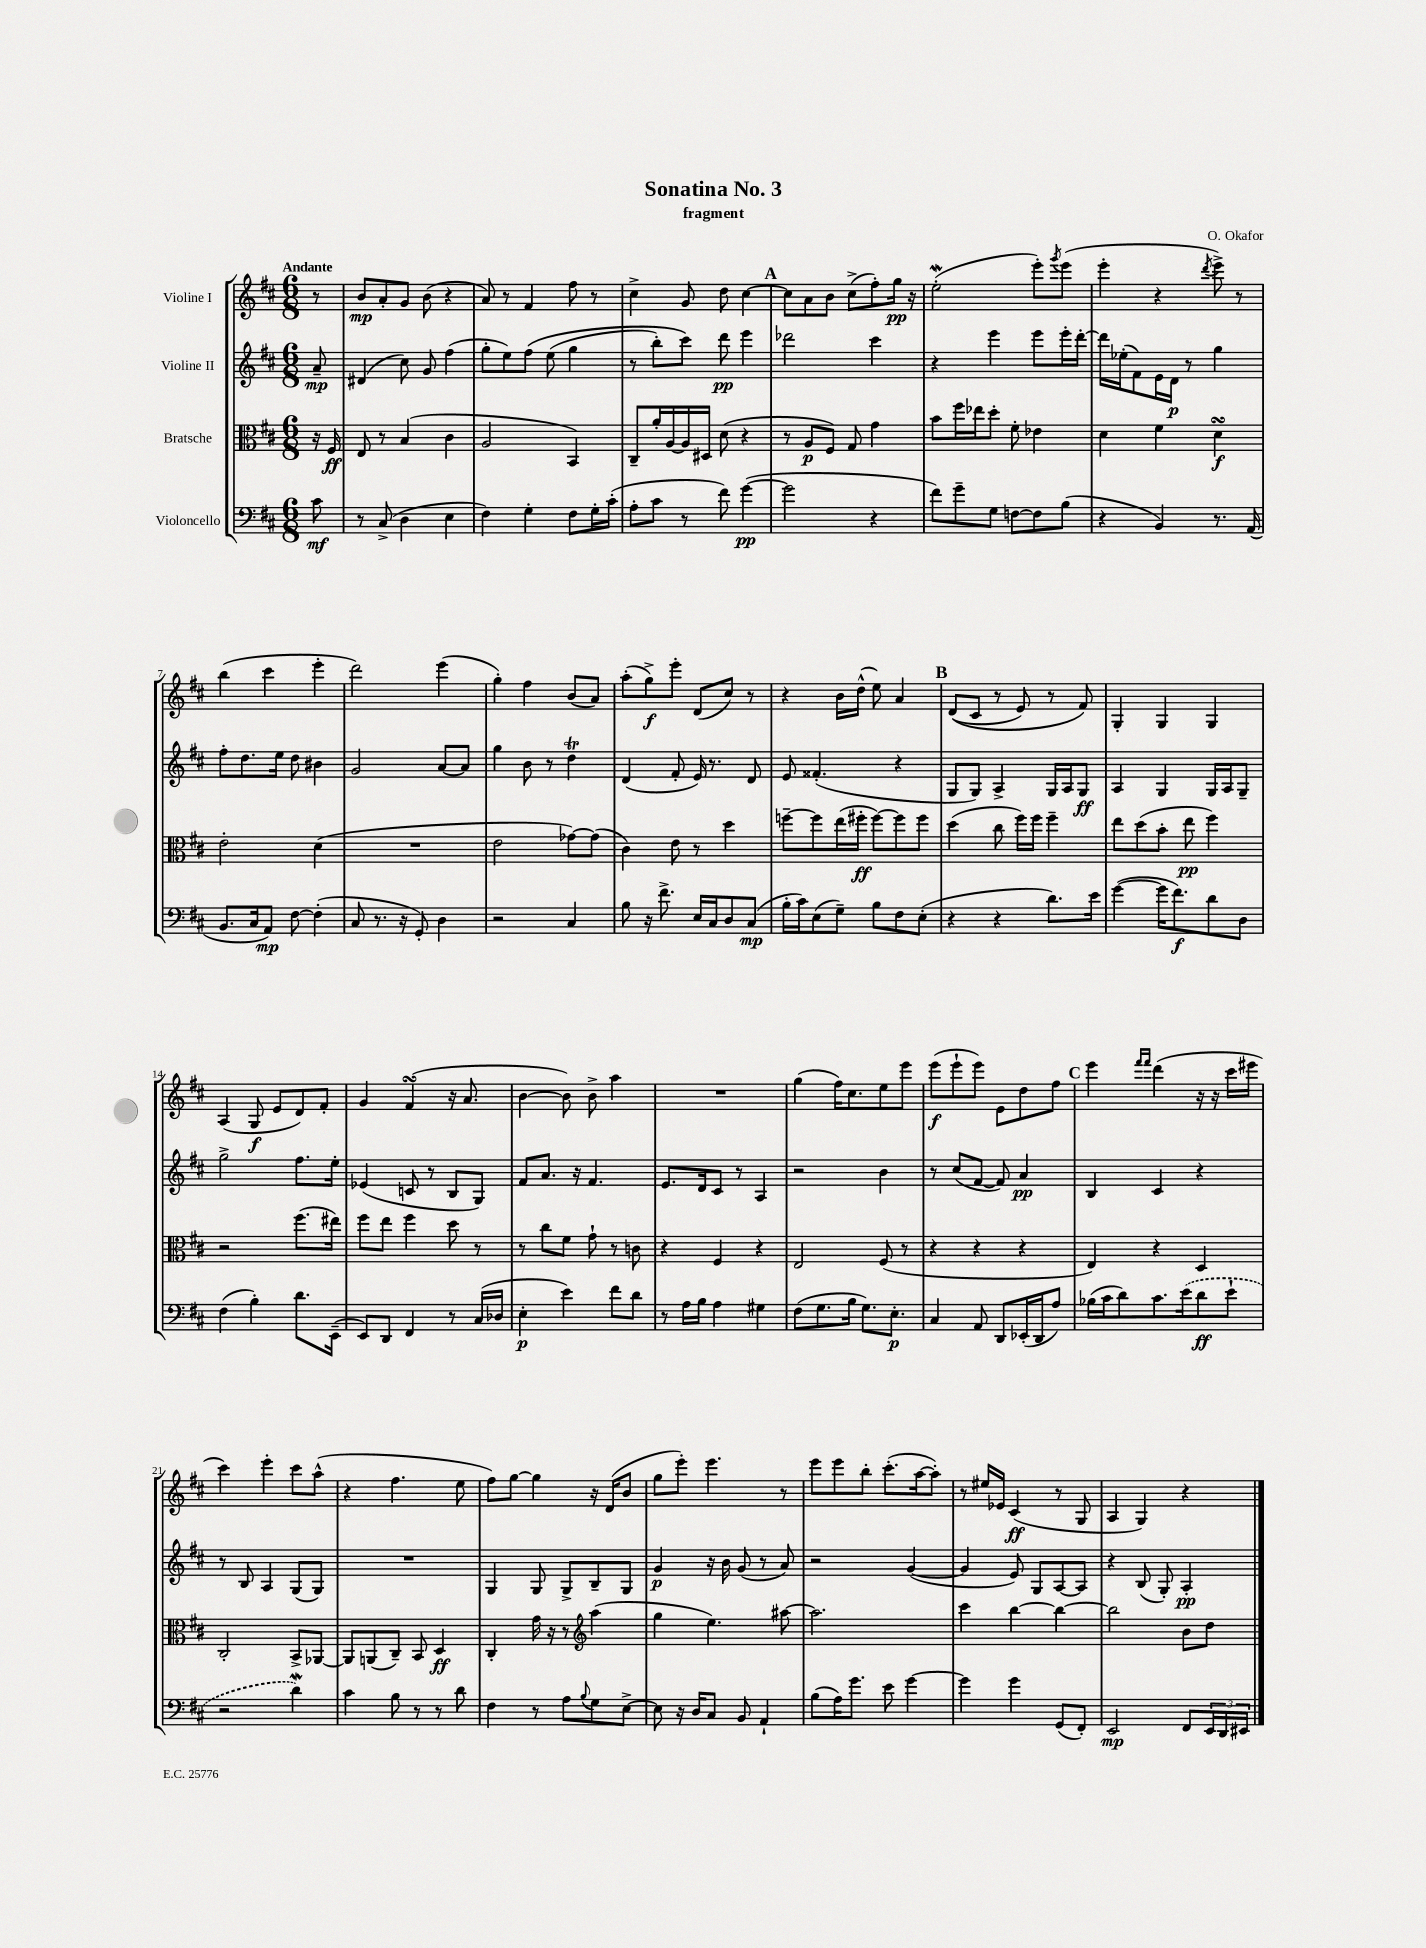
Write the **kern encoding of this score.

**kern	**kern	**kern	**kern
*staff4	*staff3	*staff2	*staff1
*clefF4	*clefC3	*clefG2	*clefG2
*k[f#c#]	*k[f#c#]	*k[f#c#]	*k[f#c#]
*M6/8	*M6/8	*M6/8	*M6/8
8c#\	16r	8a~/	8r
.	16F#/	.	.
=	=	=	=
8r	8E/	(4d#/	8b/L
(8C#^/	8r	.	8a'/
4D\	(4B/	8cc#\)	8g/J
.	.	8g/	(8b\
4E\	4c#\	(4ff#\	4r
=	=	=	=
4F#\)	2A/	8gg'\L	8a/)
.	.	8ee\)	8r
4G'\	.	&(8ff#\J	4f#/
.	.	(8ee\	.
8F#\L	4BB/)	4gg\	8ff#\
16G'\L	.	.	8r
(16c#'\JJ	.	.	.
=	=	=	=
8A'\L	8C#~/L	8r	4cc#^\
8c#\J	16a'/L	8bb'\L)	.
.	[16A/	.	.
8r	16A/]	8ccc#\J&)	8g/
.	16D#/JJ	.	.
8f#\)	(8d\	8ddd\	8dd\
([4g\	4r	4eee\	[4cc#\
=	=	=	=
2g\]	8r	2ddd-\	8cc#\]L
.	8A/L	.	8a\
.	8F#/J)	.	8b\J
.	8G/	.	(8cc#^\L
4r	4g\	4ccc#\	8ff#'\)
.	.	.	16gg\Jk
.	.	.	16r
=	=	=	=
8f#\L)	8b\L	4r	(2ee'\
8g~\	16ff#\L	.	.
.	16ee-\J	.	.
8G\J	8dd'\J	4eee\	.
[8F\L	8f#'\	.	.
8F\]	4e-\	8eee\L	8eee'\L)
.	.	.	8qggg/
(8B\J	.	16eee'\L	(8eee\J
.	.	[16ddd'\JJ	.
=	=	=	=
4r	4d\	16ddd\]LL	4eee'\
.	.	(16ee-'\J	.
.	.	8f#\)	.
4BB/)	4f#\	16e\L	4r
.	.	16d\JJ	.
.	.	8r	.
.	.	.	8qddd/
8.r	4d\	4gg\	8eee^\)
.	.	.	8r
(16AA/	.	.	.
=	=	=	=
8.BB/L	2e'\	8ff#'\L	(4bb\
.	.	8.dd\	.
16C#/k	.	.	.
8AA/J)	.	.	4ccc#\
.	.	16ee\Jk	.
[8F#\	.	8dd\	.
(4F#'\]	(4d\	4b#\	4eee'\
=	=	=	=
8C#/	2.r	2g/	2ddd\)
8.r	.	.	.
16r	.	.	.
8GG'/)	.	.	.
4D\	.	[8a/L	(4eee\
.	.	8a/]J	.
=	=	=	=
2r	2e\	4gg\	4gg'\)
.	.	8b\	4ff#\
.	.	8r	.
4C#/	[8g-\L)	4dd\	(8b/L
.	(8g-\]J	.	8a/J)
=	=	=	=
8B\	4c#\)	(4d/	(8aa'\L
16r	.	.	8gg^\)
8.f#^\	.	.	.
.	8e\	8f#'/	8eee'\J
16E/LL	8r	16e/)	(8d/L
16C#/J	.	8.r	.
8D/	4dd\	.	8cc#/J)
(8C#/J	.	8d/	8r
=	=	=	=
16B'\LL	[8ff~\L	8e/	4r
16c#\J)	.	.	.
(8E\	8ff\]	(4.f##'/	.
8G~\J)	(16ee\L	.	16b\LL
.	16ff#'\JJ	.	(16dd^^\JJ
8B\L	[8ff#\L)	.	8ee\)
8F#\	8ff#\]	4r	4a/
(8E'\J	8ff#\J	.	.
=	=	=	=
4r	(4dd\	8G/L	&((8d/L
.	.	8G/J)	8c#/J
4r	8cc#\	4A^/	8r
.	16ff#\LL)	.	8e/)
.	16ff#\JJ	.	.
8.d\L)	4ff#~\	16G/LL	8r
.	.	16A/J	.
.	.	8G/J	8f#/&)
16e\Jk	.	.	.
=	=	=	=
([4g\	8ee\L	4A/	4G'/
.	(8dd\	.	.
16g\]LK	8b'\J	4G/	4G/
8.f#\)	.	.	.
.	8ee\	.	.
8d\	4ff#\)	16G/LL	4G/
.	.	16A/J	.
8D\J	.	8G~/J	.
=	=	=	=
(4F#\	2r	2gg^\	(4A/
4B'\)	.	.	8G/
.	.	.	8e/L
8.d\L	(8.ff#\L	8.ff#\L	8d/)
.	.	.	8f#'/J
(16EE~\Jk	16ee#\Jk)	16ee'\Jk	.
=	=	=	=
8EE/L)	8ff#\L	(4e-/	4g/
8DD/J	8ee\J	.	.
4FF#/	4ff#\	8c/	(4f#/
.	.	8r	.
8r	8dd\	8B/L	16r
.	.	.	8.a/
(16C#/LL	8r	8G/J)	.
16D-/JJ	.	.	.
=	=	=	=
4E'\	8r	8f#/L	[4b\
.	8cc#\L	8.a/J	.
4e\)	8f#\J	.	8b\])
.	.	16r	.
.	8g`\	4.f#/	8b^\
8f#\L	8r	.	4aa\
8d\J	8c\	.	.
=	=	=	=
8r	4r	8.e/L	2.r
16A\LL	.	.	.
16B\JJ	.	16d/k	.
4A\	4F#/	8c#/J	.
.	.	8r	.
4G#\	4r	4A/	.
=	=	=	=
(8F#\L	2E/	2r	(4gg\
8.G\	.	.	.
.	.	.	16ff#\LK)
16B\Jk	.	.	8.cc#\
8.G\L)	.	.	.
.	(8F#/	4b\	8ee\
8.E'\J	.	.	.
.	8r	.	8eee\J
=	=	=	=
4C#/	4r	8r	(8eee\L
.	.	(8cc#/L	8eee`\
8AA/	4r	[8f#/J	8eee\J)
8DD/L	.	8f#/])	8e\L
(16EE-'/L	4r	4a/	8dd\
16DD/J	.	.	.
8A/J)	.	.	8ff#\J
=	=	=	=
(16B-\LL	4E/)	4B/	4eee\
16c#\J	.	.	.
8d\)	.	.	.
.	.	.	16qqfff#/LL
.	.	.	16qqfff#/JJ
8.c#\	4r	4c#/	(4ddd\
(16e\k	.	.	.
8d\	4D/	4r	16r
.	.	.	16r
8e`\J	.	.	16ccc#\LL
.	.	.	16eee#\JJ
=	=	=	=
2r	2C#'/	8r	4ccc#\)
.	.	8B/	.
.	.	4A/	4eee'\
4d\)	8BB^/L	(8G/L	8ccc#\L
.	[8AA-/J	8G/J)	(8aa^^\J
=	=	=	=
4c#\	8AA-/]L	2.r	4r
.	(8AA/	.	.
8B\	8C#~/J)	.	4.ff#\
8r	8BB/	.	.
8r	4D/	.	.
8d\	.	.	8ee\
=	=	=	=
4F#\	4C#'/	4G/	8ff#\L)
.	.	.	[8gg\J
8r	16g\	8G/	4gg\]
.	16r	.	.
8A\L	8r	8G^/L	.
*	*clefG2	*	*
8qqB/	.	.	.
8G\	(4aa\	8B~/	16r
.	.	.	(16d/LK
[8E^\J	.	8G/J	8b/J
=	=	=	=
8E\]	4gg\	4g/	8gg\L
16r	.	.	8eee'\J)
16D/LK	.	.	.
8C#/J	4.ee\)	16r	4.eee\
.	.	16b\	.
8BB/	.	(8g/	.
4AA`/	.	8r	.
.	[8aa#\	8a/)	8r
=	=	=	=
(8B\L	2.aa#\]	2r	8eee\L
16A\K)	.	.	8eee\
8.g\J	.	.	.
.	.	.	8bb'\J
8e\	.	.	(8.ccc#'\L
[4g\	.	([4g/	.
.	.	.	[16aa\k
.	.	.	8aa'\]J)
=	=	=	=
4g\]	4ccc#\	4g/]	8r
.	.	.	16ee#/LL
.	.	.	16e-/JJ
4g\	[4bb\	8e/)	(4c#/
.	.	8G/L	.
(8GG/L	4bb\_	[8A/	8r
8FF#'/J)	.	8A/]J	8G/
=	=	=	=
2EE/	2bb\]	4r	4A/
.	.	(8B/	4G/)
.	.	8G'/)	.
8FF#/L	8b\L	4A'/	4r
24EE/L	8dd\J	.	.
24DD/	.	.	.
24EE#/JJ	.	.	.
==	==	==	==
*-	*-	*-	*-
